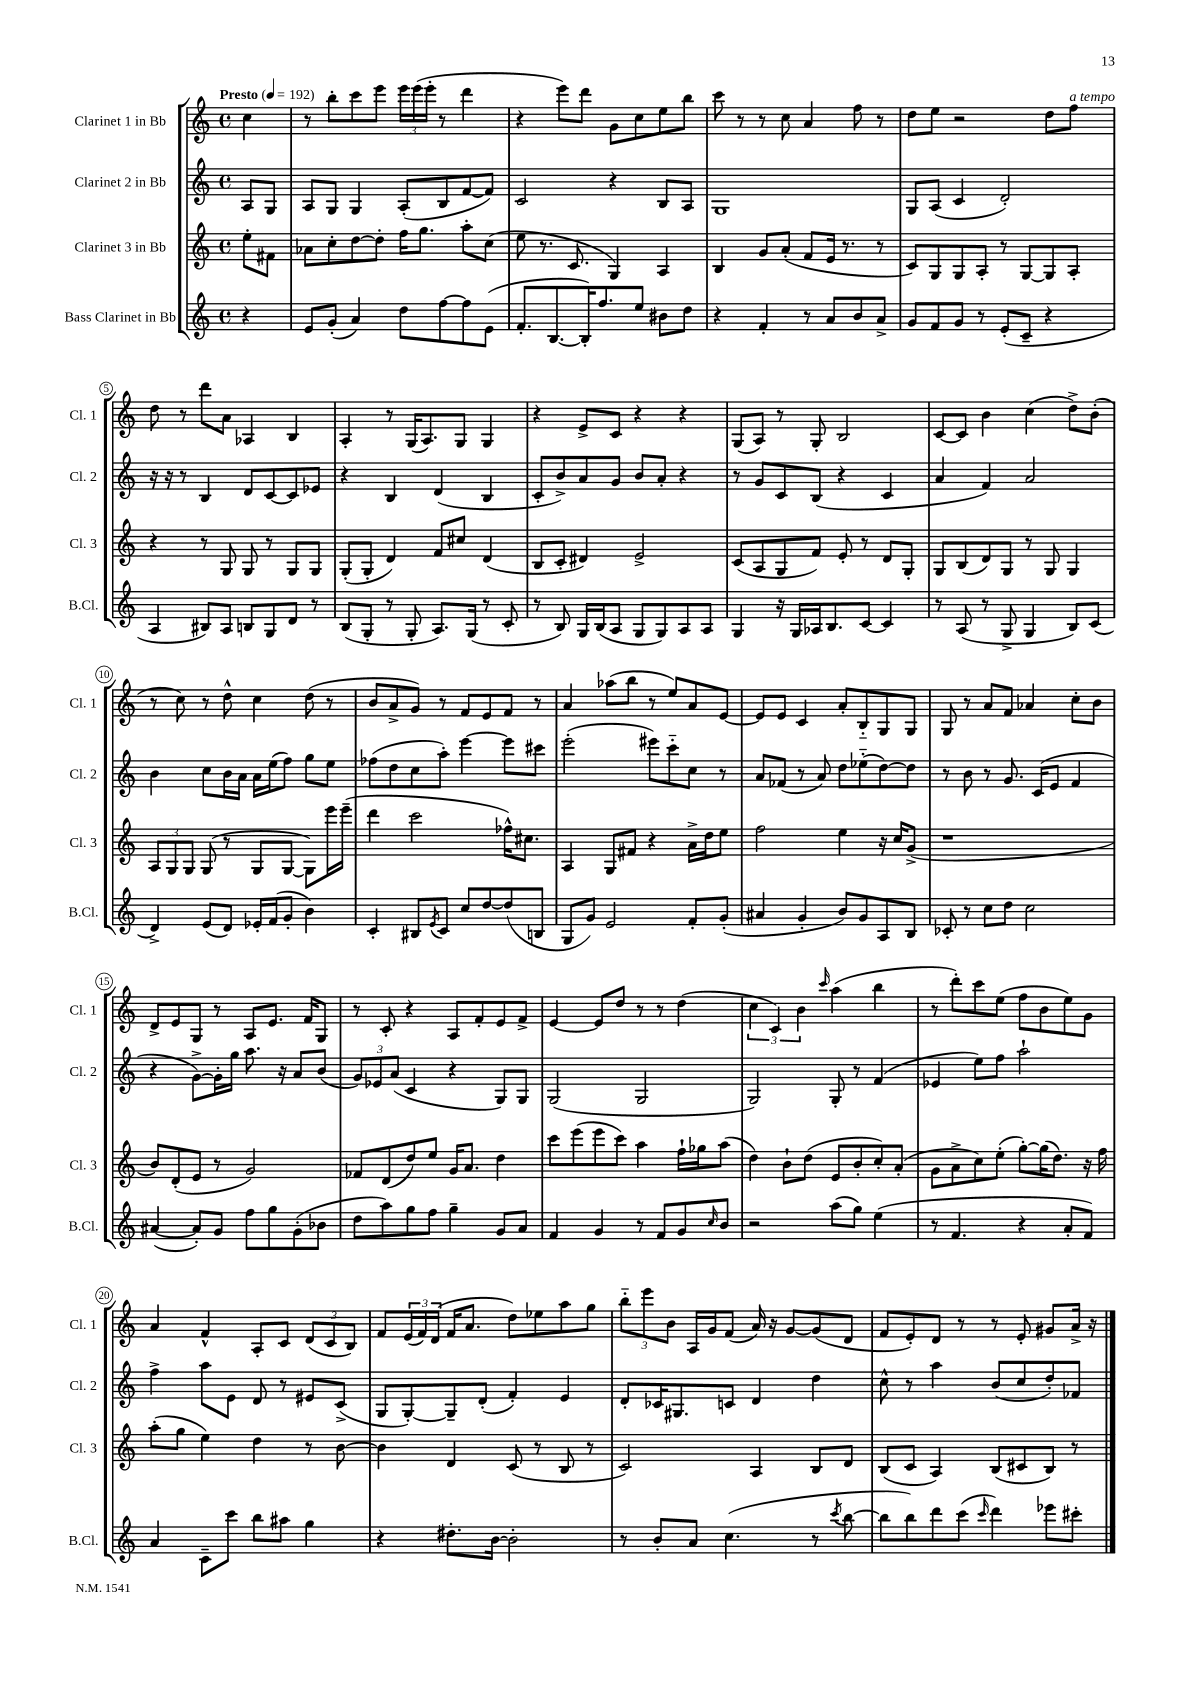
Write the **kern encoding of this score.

**kern	**kern	**kern	**kern
*part4	*part3	*part2	*part1
*staff4	*staff3	*staff2	*staff1
*I"Bass Clarinet in Bb	*I"Clarinet 3 in Bb	*I"Clarinet 2 in Bb	*I"Clarinet 1 in Bb
*I'B.Cl.	*I'Cl. 3	*I'Cl. 2	*I'Cl. 1
*clefG2	*clefG2	*clefG2	*clefG2
*k[]	*k[]	*k[]	*k[]
*M4/4	*M4/4	*M4/4	*M4/4
*met(c)	*met(c)	*met(c)	*met(c)
*MM192	*MM192	*MM192	*MM192
=	=	=	=
!	!	!	!LO:TX:a:B:t=Presto
4r	8ee'\L	8A/L	4cc\
.	8f#X\J	8G/J	.
=1	=1	=1	=1
8e/L	8a-X\L	8A/L	8r
(8g'/J	8cc'\	8G/J	8bb'\L
4a/)	[8dd\	4G/	8ccc\
.	8dd'\J]	.	8eee\J
8dd\L	16ff\KL	(8A'/L	24eee\LL
.	.	.	(24eee\
.	8.gg\J	.	.
.	.	.	24eee'\JJ
[8ff\	.	8B/	8r
8ff\]	8aa'\L	[8f/	4ddd\
(8e\J	(8cc\J	8f/J])	.
=2	=2	=2	=2
8.f'/L	8ee\	2c/	4r
.	8.r	.	.
[8.B/	.	.	.
.	.	.	8eee\L)
.	8.c/	.	.
16B'/K])	.	.	8ddd\J
8.ff/	.	.	.
.	4G/)	4r	8g\L
8ee/J	.	.	8cc\
8b#X\L	4A/	8B/L	8ee\
8dd\J	.	8A/J	8bb\J
=3	=3	=3	=3
4r	4B/	1G	8ccc\
.	.	.	8r
4f'/	8g/L	.	8r
.	(8a'/J	.	8cc\
8r	8f/L	.	4a/
8a/L	16e/Jk	.	.
.	8.r	.	.
8b/	.	.	8ff\
8a^/J	8r	.	8r
=4	=4	=4	=4
8g/L	8c/L)	8G/L	8dd\L
8f/	8G/	(8A/J	8ee\J
8g/J	8G/	4c/	2r
8r	8A'/J	.	.
(8e'/L	8r	2d'/)	.
8c~/J	[8G/L	.	.
4r	8G/]	.	8dd\L
!	!	!	!LO:TX:a:i:t=a tempo
.	8A'/J	.	8ff\J
!!LO:LB:g=z
=5	=5	=5	=5
4A/	4r	16r	8dd\
.	.	16r	.
.	.	8r	8r
8B#X/L)	8r	4B/	8ddd\L
8A/J	8G/	.	8a\J
8Bn/L	8G/	8d/L	4A-X/
8G/	8r	[8c/	.
8d/J	8G/L	8c/]	4B/
8r	8G/J	8e-X/J	.
=6	=6	=6	=6
(8B/L	(8G'/L	4r	4A'/
8G'/J	8G'/J	.	.
8r	4d/)	4B/	8r
8G'/	.	.	(16G/KL
.	.	.	8.A/)
8.A/L)	8f/L	(4d/	.
.	8cc#X/J	.	8G/J
(16G/Jk	.	.	.
8r	(4d/	4B/	4G/
8c'/	.	.	.
=7	=7	=7	=7
8r	8B/L	8c'/L	4r
8B/)	8c'/J	8b^/)	.
16G/LL	4d#X/)	8a/	8e^/L
(16B/J	.	.	.
8A/J	.	8g/J	8c/J
8G/L	2e^/	8b/L	4r
8G/)	.	8a'/J	.
8A/	.	4r	4r
8A/J	.	.	.
=8	=8	=8	=8
4G/	(8c/L	8r	(8G/L
.	8A/	8g/L	8A/J)
16r	8G/	8c/	8r
16G/LL	.	.	.
16A-X/J	8f/J)	(8B/J	8G'/
8.B/	.	.	.
.	8e'/	4r	2B/
[8c/J	8r	.	.
4c/]	8d/L	4c/	.
.	8G'/J	.	.
=9	=9	=9	=9
8r	8G/L	4a/	[8c/L
(8A/	(8B/	.	8c/J]
8r	8d/)	4f/)	4b\
8G^/	8G/J	.	.
4G/	8r	2a/	(4cc\
.	8G/	.	.
8B/L)	4G/	.	8dd^\L)
(8c/J	.	.	(8b'\J
!!LO:LB:g=z
=10	=10	=10	=10
4d^/)	12A/L	4b\	8r
.	12G/	.	.
.	.	.	8cc\)
.	12G/J	.	.
(8e/L	(8G/	8cc\L	8r
8d/J)	8r	16b\L	8dd^^\
.	.	16a\JJ	.
16e-X'/LL	8G/L	16a\LL	4cc\
(16f/J	.	(16ee\J	.
8g'/J	[8G/J	8ff\J)	.
4b\)	8G\L])	8gg\L	(8dd\
.	16eee\L	8ee\J	8r
.	(16eee~\JJ	.	.
=11	=11	=11	=11
4c'/	4ddd\	(8ff-X\L	8b/L
.	.	8dd\	8a^/
8B#X/L	2ccc\	8cc\	8g/J)
8qe/	.	.	.
8c/J	.	8aa'\J)	8r
8cc/L	.	[4eee\	8f/L
[8dd/	.	.	8e/
(8dd/]	16ff-X^^\KL)	8eee\L]	8f/J
.	8.cc#X\J	.	.
8Bn/J	.	8ccc#X\J	8r
=12	=12	=12	=12
8G/L	4A/	(2eee'\	4a/
8g/J)	.	.	.
2e/	8G/L	.	(8aa-X\L
.	8f#X/J	.	8bb\J
.	4r	8eee#X\L)	8r
.	.	8ccc\	8ee/L)
8f'/L	16a^\LL	8cc\J	8a/
.	16dd\J	.	.
(8g'/J	8ee\J	8r	[8e/J
=13	=13	=13	=13
4a#X/	2ff\	8a/L	8e/L]
.	.	(8f-X/J	8e/J
4g'/	.	8r	4c/
.	.	8a/)	.
8b/L)	4ee\	8dd\L	8a'/L
8g/	.	(8ee-X\	8B/
8A/	16r	[8dd\)	8G/
.	16cc/KL	.	.
8B/J	(8g^/J	8dd\J]	8G/J
=14	=14	=14	=14
8c-X'/	1r	8r	8G/
8r	.	8b\	8r
8cc\L	.	8r	8a/L
8dd\J	.	8.g/	8f/J
2cc\	.	.	4a-X/
.	.	(16c/KL	.
.	.	8e/J	.
.	.	4f/	8cc'\L
.	.	.	8b\J
!!LO:LB:g=z
=15	=15	=15	=15
([4a#X/	8b/L)	4r	8d^/L
.	(8d'/	.	8e/
8a#'/L])	8e/J	[8g^\L)	8G/J
8g/J	8r	16g'\L]	8r
.	.	16gg\JJ	.
8ff\L	2g/)	8.aa\	8A/L
8gg\	.	.	8.e/J
.	.	16r	.
(8g'\	.	8a/L	.
.	.	.	16f/KL
8b-X\J	.	(8b/J	8G/J
=16	=16	=16	=16
8dd\L	8f-X/L	12g/L)	8r
.	.	12e-X/	.
8aa\)	(8d/	.	8c'/
.	.	(12a/J	.
8gg\	8dd/)	4c/	4r
8ff\J	8ee/J	.	.
4gg~\	16g/KL	4r	8A/L
.	8.a/J	.	.
.	.	.	8f'/
8g/L	4dd\	8G/L)	8e/
8a/J	.	8G/J	8f^/J
=17	=17	=17	=17
4f/	8ccc\L	(2G/	[4e/
.	(8eee\	.	.
4g/	8eee\	.	8e/L]
.	8ccc\J)	.	8dd/J
8r	4aa\	2G/	8r
8f/L	.	.	8r
8g/	16ff`\LL	.	(4dd\
.	16gg-X\J	.	.
16qqcc/	.	.	.
8b/J	(8aa\J	.	.
=18	=18	=18	=18
2r	4dd\)	2G/)	6cc\
.	.	.	6c/)
.	8b`\L	.	.
.	.	.	6b\
.	(8dd\J	.	.
.	.	.	16qqccc/
(8aa\L	8e/L	8G'/	(4aa\
8gg\J)	8b'/	8r	.
(4ee\	8cc'/)	(4f/	4bb\
.	(8a'/J	.	.
=19	=19	=19	=19
8r	8g\L	4e-X/	8r
4.f/	8a^\	.	8ddd'\L)
.	8cc\)	8ee\L)	8ccc\
.	(8ee'\J	8ff\J	(8ee\J
4r	[8gg'\L)	2aa`\	8ff\L
.	(16gg\K]	.	8b\
.	8.dd\J)	.	.
8a'/L	.	.	8ee\)
8f/J)	16r	.	8g\J
.	16ff\	.	.
!!LO:LB:g=z
=20	=20	=20	=20
4a/	(8aa'\L	4ff^\	4a/
.	8gg\J	.	.
8c~\L	4ee\)	8aa\L	4f^^/
8ccc\J	.	8e\J	.
8bb\L	4dd\	8d/	8A'/L
8aa#X\J	.	8r	8c/J
4gg\	8r	8e#X/L	(12d/L
.	.	.	12c/
.	[8b\	(8c^/J	.
.	.	.	12B/J)
=21	=21	=21	=21
4r	4b\]	8G/L	8f/L
.	.	[8G'/)	(24e/L
.	.	.	24f/)
.	.	.	(24d/JJ
8.dd#X'\L	4d/	8G~/]	16f/KL
.	.	.	8.a/J
.	.	(8d'/J	.
[16b\Jk	.	.	.
2b'\]	(8c/	4f'/)	8dd\L)
.	8r	.	8ee-X\
.	8B/	4e/	8aa\
.	8r	.	8gg\J
=22	=22	=22	=22
8r	2c/)	8d'/L	12bb\L
.	.	.	12eee\
8b'/L	.	16c-X/K	.
.	.	.	12b\J
.	.	8.G#X/	.
8a/J	.	.	16A/LL
.	.	.	16g/J
(4.cc\	.	8cn/J	(8f/J
.	4A/	4d/	16a/)
.	.	.	16r
.	.	.	[8g/L
8r	8B/L	4dd\	(8g/]
8qccc/	.	.	.
[8bb\	8d/J	.	8d/J
=23	=23	=23	=23
8bb\L]	(8B/L	8cc^^\	8f/L
8bb\)	8c/J	8r	8e'/)
8ddd\	4A/)	4aa\	8d/J
(8ccc\J	.	.	8r
16qqccc/	.	.	.
4ddd\)	(8B/L	(8b/L	8r
.	8c#X/	8cc/	8e'/
8eee-X\L	8B/J)	8dd'/)	8g#X/L
8ccc#X'\J	8r	8f-X/J	16a^/Jk
.	.	.	16r
==	==	==	==
*-	*-	*-	*-
